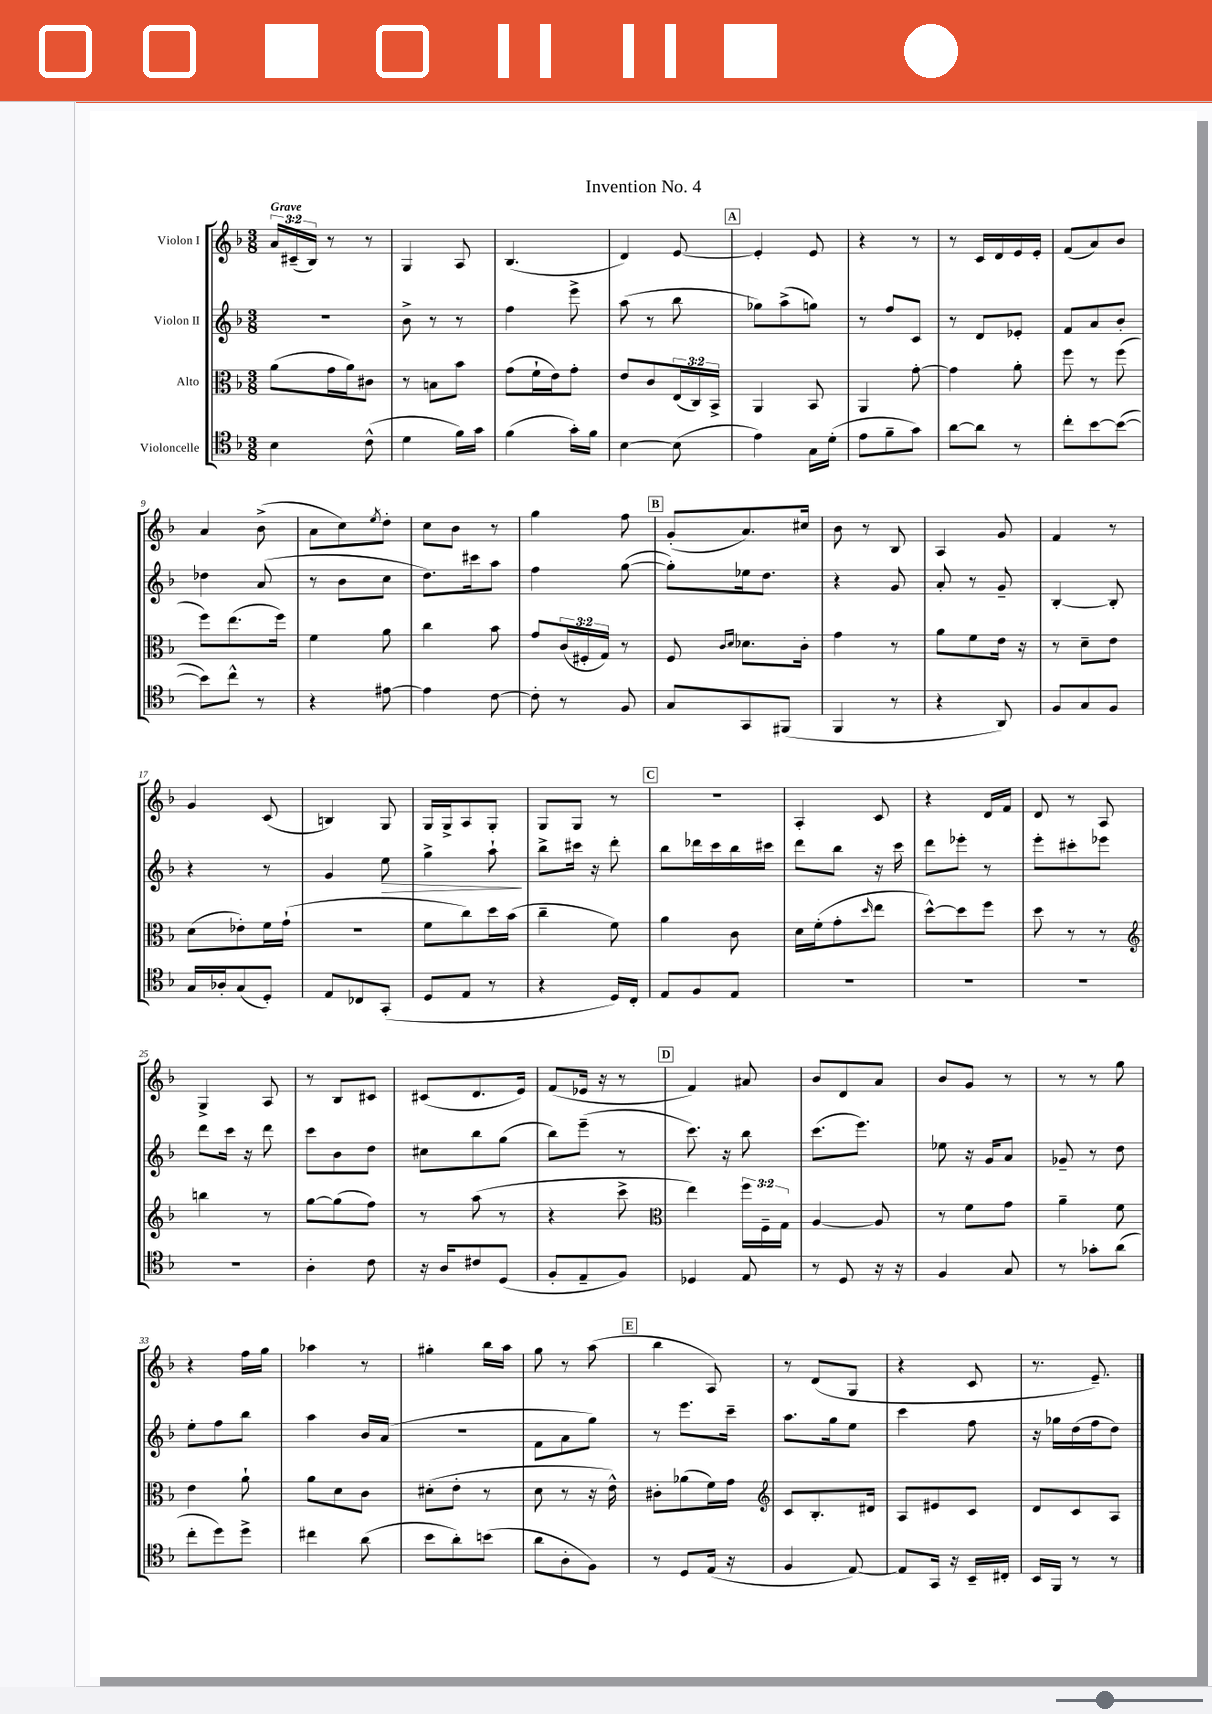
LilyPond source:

\header { title = "Invention No. 4" }
<<
\new StaffGroup <<
\new Staff = "s0" \with { instrumentName = "Violon I" } {
    \clef treble \key f \major \numericTimeSignature \time 3/8 \override Staff.TupletNumber.text = #tuplet-number::calc-fraction-text \tempo "Grave"
    \tuplet 3/2 { a'16 cis'16--( bes16) } r8 r8 |
    g4 a8 |
    bes4.( |
    d'4) e'8~ |
    \mark \markup { \box "A" } e'4-. e'8 |
    r4 r8 |
    r8 c'16 d'16 e'16 e'16-. |
    f'8( a'8) bes'8 |
    a'4 bes'8->( |
    a'8 c''8) \acciaccatura { e''8 } d''8-. |
    c''8 bes'8 r8 |
    g''4 f''8 |
    \mark \markup { \box "B" } g'8-.( a'8.) cis''16 |
    bes'8 r8 bes8 |
    a4 g'8 |
    f'4 r8 |
    g'4 c'8( |
    b4) g8 |
    g16 g16-> a8 g8-. |
    g8 g8 r8 |
    \mark \markup { \box "C" } R4. |
    a4-. c'8 |
    r4 d'16 f'16 |
    d'8 r8 a8 |
    g4-> a8 |
    r8 bes8 cis'8 |
    cis'8( d'8. e'16) |
    f'8( ees'16 r16 r8 |
    \mark \markup { \box "D" } f'4) ais'8 |
    bes'8 d'8 a'8 |
    bes'8 g'8 r8 |
    r8 r8 g''8 |
    r4 f''16 g''16 |
    aes''4 r8 |
    gis''4-. bes''16 a''16 |
    g''8 r8 a''8( |
    \mark \markup { \box "E" } bes''4 a8) |
    r8 d'8( g8 |
    r4 c'8 |
    r8. e'8.--) \bar "|." |
}
\new Staff = "s1" \with { instrumentName = "Violon II" } {
    \clef treble \key f \major \numericTimeSignature \time 3/8
    R4. |
    bes'8-> r8 r8 |
    f''4 e'''8-> |
    a''8( r8 bes''8 |
    \mark \markup { \box "A" } ges''8) a''8->( g''8) |
    r8 f''8 c'8 |
    r8 d'8 ees'8-. |
    f'8 a'8 bes'8-. |
    des''4 a'8( |
    r8 bes'8 c''8 |
    d''8.) cis'''16 a''8 |
    f''4 g''8~( |
    \mark \markup { \box "B" } g''8-.) ees''16 d''8. |
    r4 g'8 |
    a'8-. r8 g'8-- |
    bes4~-. bes8-. |
    r4 r8 |
    g'4 e''8\> |
    g''4-> a''8-!\! |
    bes''8-> cis'''16 r16 d'''8-. |
    \mark \markup { \box "C" } bes''8 des'''16 c'''16 bes''16 cis'''16 |
    d'''8 bes''8 r16 c'''16 |
    d'''8 ees'''8-. r8 |
    e'''8-. cis'''8-. ees'''8 |
    d'''8 c'''16 r16 d'''8 |
    c'''8 bes'8 d''8 |
    cis''8 bes''8 g''8( |
    bes''8) e'''8--( r8 |
    \mark \markup { \box "D" } c'''8.) r16 bes''8 |
    c'''8.( e'''8.) |
    ees''8 r16 g'16 a'8 |
    ges'8-- r8 d''8 |
    e''8-. f''8 bes''8 |
    a''4 bes'16 a'16( |
    R4. |
    f'8 a'8 g''8) |
    \mark \markup { \box "E" } r8 e'''8. c'''16-- |
    a''8. g''16 e''8 |
    c'''4 f''8 |
    r16 ges''16 d''16( f''16 d''8) \bar "|." |
}
\new Staff = "s2" \with { instrumentName = "Alto" } {
    \clef alto \key f \major \numericTimeSignature \time 3/8 \override Staff.TupletNumber.text = #tuplet-number::calc-fraction-text
    a'8( g'16 a'16) cis'8 |
    r8 b8 bes'8 |
    g'8( f'16-! e'16) g'8-. |
    e'8 c'8 \tuplet 3/2 { e16( c16) bes,16-> } |
    \mark \markup { \box "A" } a,4 bes,8 |
    a,4 g'8~-. |
    g'4 a'8-. |
    f''8 r8 f''8( |
    f''8) e''8.( f''16) |
    f'4 a'8 |
    c''4 bes'8 |
    g'8 \tuplet 3/2 { c'16( fis16-. g16) } r8 |
    \mark \markup { \box "B" } f8 \grace { c'16 d'16 } des'8. c'16-. |
    g'4 r8 |
    a'8 f'8 e'16 r16 |
    r8 d'8-- e'8 |
    d'8( ees'8-.) f'16 g'16-!( |
    R4. |
    f'8 c''8) d''16 bes'16( |
    c''4-- f'8) |
    \mark \markup { \box "C" } a'4 c'8 |
    d'16 f'16-.( g'8-. \grace { d''16 } e''8 |
    d''8~-^) d''8 f''8 |
    d''8 r8 r8 |
    \clef treble b''4 r8 |
    g''8~ g''8( f''8) |
    r8 a''8( r8 |
    r4 c'''8-> |
    \mark \markup { \box "D" } \clef alto e''4) \tuplet 3/2 { f''16 f16-- g16 } |
    a4~ a8 |
    r8 f'8 g'8 |
    a'4-- f'8 |
    e'4 a'8-! |
    a'8 d'8 c'8 |
    dis'8-.( e'8-. r8 |
    d'8 r8 r16 e'16-^) |
    \mark \markup { \box "E" } cis'8-. aes'8( f'16) g'16 |
    \clef treble c'8 bes8.-. dis'16 |
    a8 eis'8 c'8 |
    d'8 c'8 a8 \bar "|." |
}
\new Staff = "s3" \with { instrumentName = "Violoncelle" } {
    \clef tenor \key f \major \numericTimeSignature \time 3/8
    bes4 c'8-^( |
    d'4 f'16) g'16 |
    f'4( g'16-.) f'16 |
    bes4~ bes8( |
    \mark \markup { \box "A" } e'4) g16 d'16-.( |
    e'8 f'8-- g'8) |
    a'8~ a'8 r8 |
    c''8-. bes'8~ bes'8~( |
    bes'8) c''8-^ r8 |
    r4 eis'8~ |
    eis'4 c'8~ |
    c'8-. r8 f8 |
    \mark \markup { \box "B" } g8 g,8 fis,8( |
    f,4 r8 |
    r4 a,8) |
    f8 g8 f8 |
    g16 aes16-. g8( d8-.) |
    e8 ces8 g,8-.( |
    d8 e8 r8 |
    r4 d16) c16-. |
    \mark \markup { \box "C" } e8 f8 e8 |
    R4. |
    R4. |
    R4. |
    R4. |
    a4-. c'8 |
    r16 a16 cis'8 d8( |
    f8-. e8-- f8) |
    \mark \markup { \box "D" } des4 e8 |
    r8 d8 r16 r16 |
    f4 g8 |
    r8 ges'8-. a'8( |
    c''8-. d''8) d''8-> |
    cis''4 a'8( |
    bes'8 a'8-.) b'8( |
    a'8 a8-. f8) |
    \mark \markup { \box "E" } r8 d8 e16( r16 |
    f4 e8~) |
    e8 g,16 r16 bes,16-- cis16-. |
    bes,16 f,16 r8 r8 \bar "|." |
}
>>
>>
